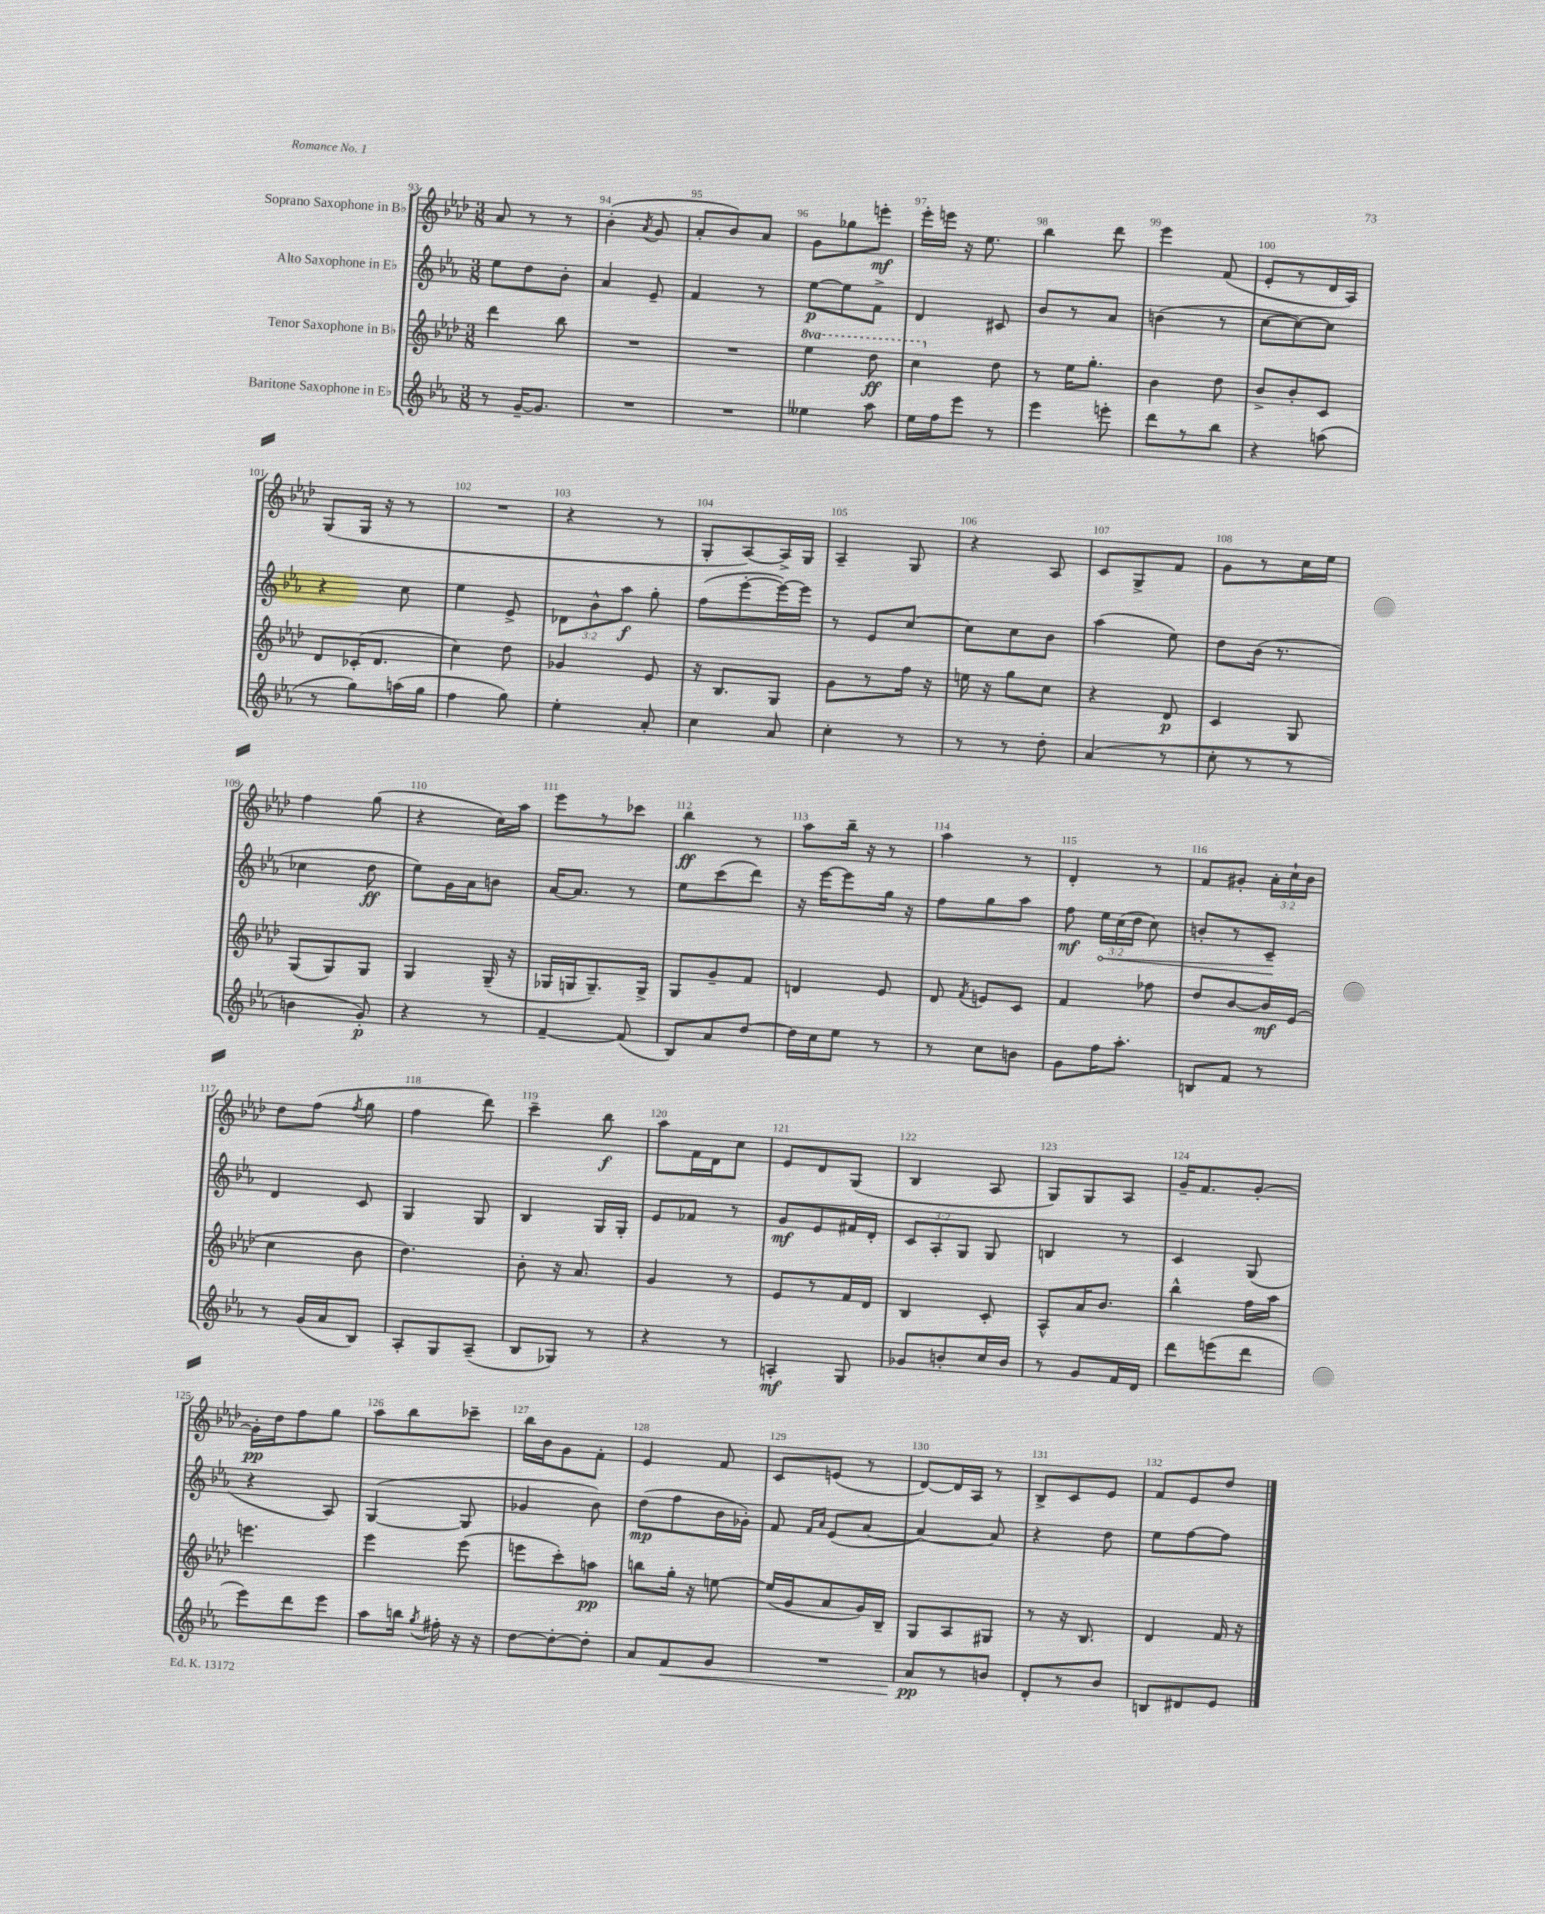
<<
\new StaffGroup <<
\new Staff = "s0" \with { instrumentName = "Soprano Saxophone in Bb" } {
    \clef treble \key aes \major \numericTimeSignature \time 3/8 \override Staff.TupletNumber.text = #tuplet-number::calc-fraction-text
    \autoBeamOff aes'8 r8 r8 |
    bes'4-.( \acciaccatura { aes'8 } g'8 |
    aes'8[-. bes'8) aes'8] |
    g'8[ ges''8 e'''8]-.\mf |
    ees'''16[-. e'''16] r16 ees''8. |
    bes''4 des'''8 |
    ees'''4 f'8( |
    ees'8[-. r8 des'16 aes16]) |
    g8[( g16] r16 r8 |
    R4. |
    r4 r8 |
    g8[-. aes8~) aes16-> g16] |
    aes4-- g8 |
    r4 aes8 |
    c'8[ g8-> f'8] |
    g'8[ r8 c''16 ees''16] |
    f''4 g''8( |
    r4 c''16[) aes''16] |
    ees'''8[ r8 ces'''8] |
    bes''4\ff r8 |
    aes''8[ bes''16]-- r16 r8 |
    aes''4 r8 |
    des'4-. r8 |
    f'8[ gis'8]-. \tuplet 3/2 { aes'16[-. c''16-! bes'16] } |
    des''8[ f''8]( \acciaccatura { f''8 } g''8 |
    f''4 des'''8) |
    c'''4-- bes''8\f |
    aes''8[ f'16 des'16 c''8] |
    ees'8[ des'8 g8]( |
    bes4 aes8 |
    g8[) g8 aes8] |
    g'16[-- f'8. g'8]~-. |
    g'16[-.\pp des''16 f''8 g''8] |
    aes''8[ bes''8 ces'''8]-- |
    bes''16[ bes'16 g'8 f'8]-. |
    ees'4 f'8 |
    c'8[ e'8]( r8 |
    des'8[~) des'16 aes16] r8 |
    bes8[-> c'8 ees'8] |
    f'8[ ees'8 des''8] \bar "|." |
}
\new Staff = "s1" \with { instrumentName = "Alto Saxophone in Eb" } {
    \clef treble \key ees \major \numericTimeSignature \time 3/8 \override Staff.TupletNumber.text = #tuplet-number::calc-fraction-text
    \autoBeamOff ees''8[ d''8 bes'8]-. |
    aes'4 ees'8-- |
    f'4 r8 |
    ees''8[~\p ees''8 f'8]-> |
    d'4 cis'8 |
    bes'8[ r8 aes'8] |
    b'4( r8 |
    c''8[~ c''8~) c''8] |
    r4 c''8 |
    ees''4 ees'8-> |
    \tuplet 3/2 { des'8[ bes'8-^ aes''8]\f } g''8-. |
    f''8[( ees'''8~-. ees'''16~) ees'''16] |
    r8 ees'8[ c''8]~ |
    c''8[ c''8 bes'8] |
    aes''4( ees''8) |
    d''8[ bes'16]( r8. |
    ces''4 d''8\ff |
    ees''8[) g'16 aes'16 b'8] |
    aes'16[~ aes'8.] r8 |
    ees''8[ c'''8( d'''8]) |
    r16 ees'''16[~ ees'''8 g''16] r16 |
    f''8[ g''8 aes''8] |
    f''8\mf \tuplet 3/2 { \once \override Hairpin.circled-tip = ##t ees''16[\< c''16( d''16] } c''8) |
    b'8[-. r8 c'8]--\! |
    d'4 c'8 |
    g4 g8 |
    bes4 g16[ g16]-. |
    ees'8[ fes'8] r8 |
    g'8[\mf ees'8 fis'16 d'16]-. |
    \tuplet 3/2 { c'8[ aes8-. g8] } g8 |
    b4 r8 |
    c'4 g8( |
    r4 aes8) |
    g4~( g8 |
    ges'4 bes'8) |
    d''8[\mp( f''8 bes'16 ges'16]-.) |
    f'8 \grace { f'16[ aes'16] } ees'8[( aes'8]~ |
    aes'4~) aes'8 |
    r4 d''8 |
    ees''8[ f''8~ f''8] \bar "|." |
}
\new Staff = "s2" \with { instrumentName = "Tenor Saxophone in Bb" } {
    \clef treble \key aes \major \numericTimeSignature \time 3/8 \set Staff.ottavationMarkups = #ottavation-simple-ordinals
    \autoBeamOff des'''4 bes''8 |
    R4. |
    R4. |
    \ottava #1 ees'''4 des'''8\ff |
    c'''4 \ottava #0 des''8 |
    r8 ees''16[ g''8.]-. |
    bes'4 des''8 |
    bes'8[-> bes'8-. c'8] |
    des'8[ ces'16-.( des'8.] |
    c''4) des''8 |
    ges'4 ees'8 |
    r16 bes8.[ g8] |
    g'8[ r8 f''16] r16 |
    e''16 r16 g''8[ c''8] |
    r4 des'8\p |
    c'4 g8 |
    g8[( g8) g8] |
    g4 g16--( r16 |
    ges16[ g16 g8.--) g16]-> |
    g8[ g'8-- f'8] |
    d'4 ees'8 |
    des'8 \acciaccatura { f'8 } e'8[ c'8] |
    f'4 fes''8 |
    des''8[ bes'8~ bes'16\mf ees'16]( |
    c''4 bes'8 |
    des''4.) |
    bes'8-. r16 aes'8. |
    g'4 r8 |
    ees'8[ r8 f'16 des'16] |
    bes4 c'8-. |
    aes8[-^ aes'16 bes'8.] |
    bes''4-^ f''16[ aes''16] |
    e'''4. |
    ees'''4 ees'''8( |
    e'''8[ c'''8-.) a''8]\pp |
    b''8[ g''16]-. r16 e''8~ |
    e''16[( g'16 aes'8 g'16) bes16]-- |
    g8[ aes8 gis8] |
    r8 r16 bes8. |
    des'4 f'16 r16 \bar "|." |
}
\new Staff = "s3" \with { instrumentName = "Baritone Saxophone in Eb" } {
    \clef treble \key ees \major \numericTimeSignature \time 3/8
    \autoBeamOff r8 g'16[~-- g'8.] |
    R4. |
    R4. |
    eeses''4 aes''8 |
    ees''16[ f''16 ees'''8] r8 |
    ees'''4 e'''8-. |
    d'''8[ r8 bes''8] |
    r4 a''8( |
    r8 g''8[) a''16( g''16] |
    f''4 g''8) |
    ees''4-. aes'8-. |
    c''4 aes'8 |
    c''4-. r8 |
    r8 r8 d''8-. |
    aes'4( r8 |
    c''8-. r8 r8 |
    b'4 g'8-.\p) |
    r4 r8 |
    f'4~-- f'8( |
    bes8[) aes'8 d''8]~ |
    d''16[ c''16 ees''8] r8 |
    r8 c''8[ b'8] |
    g'8[ f''16 aes''8.]-. |
    b8[ f'8] r8 |
    r8 g'16[( aes'16 bes8]) |
    aes8[-. g8 aes8]--( |
    bes8[ ges8]) r8 |
    r4 r8 |
    a4-.\mf g8 |
    ges'8[ b'8-. c''16 b'16] |
    r8 g'8[ f'16 d'16] |
    d'''8[ e'''8( d'''8] |
    ees'''8[) d'''8 ees'''8] |
    aes''8[ b''16] \acciaccatura { g''8 } fis''16-. r16 r16 |
    d''8[~ d''8~-. d''8]-. |
    aes'8[ f'8\< g'8] |
    R4. |
    aes'8[\pp\! r8 b'8] |
    d'8[-. r8 bes'8] |
    b8[ dis'8 ees'8] \bar "|." |
}
>>
>>
\layout { \context { \Score currentBarNumber = #93 \override BarNumber.break-visibility = ##(#f #t #t) barNumberVisibility = #all-bar-numbers-visible } }
